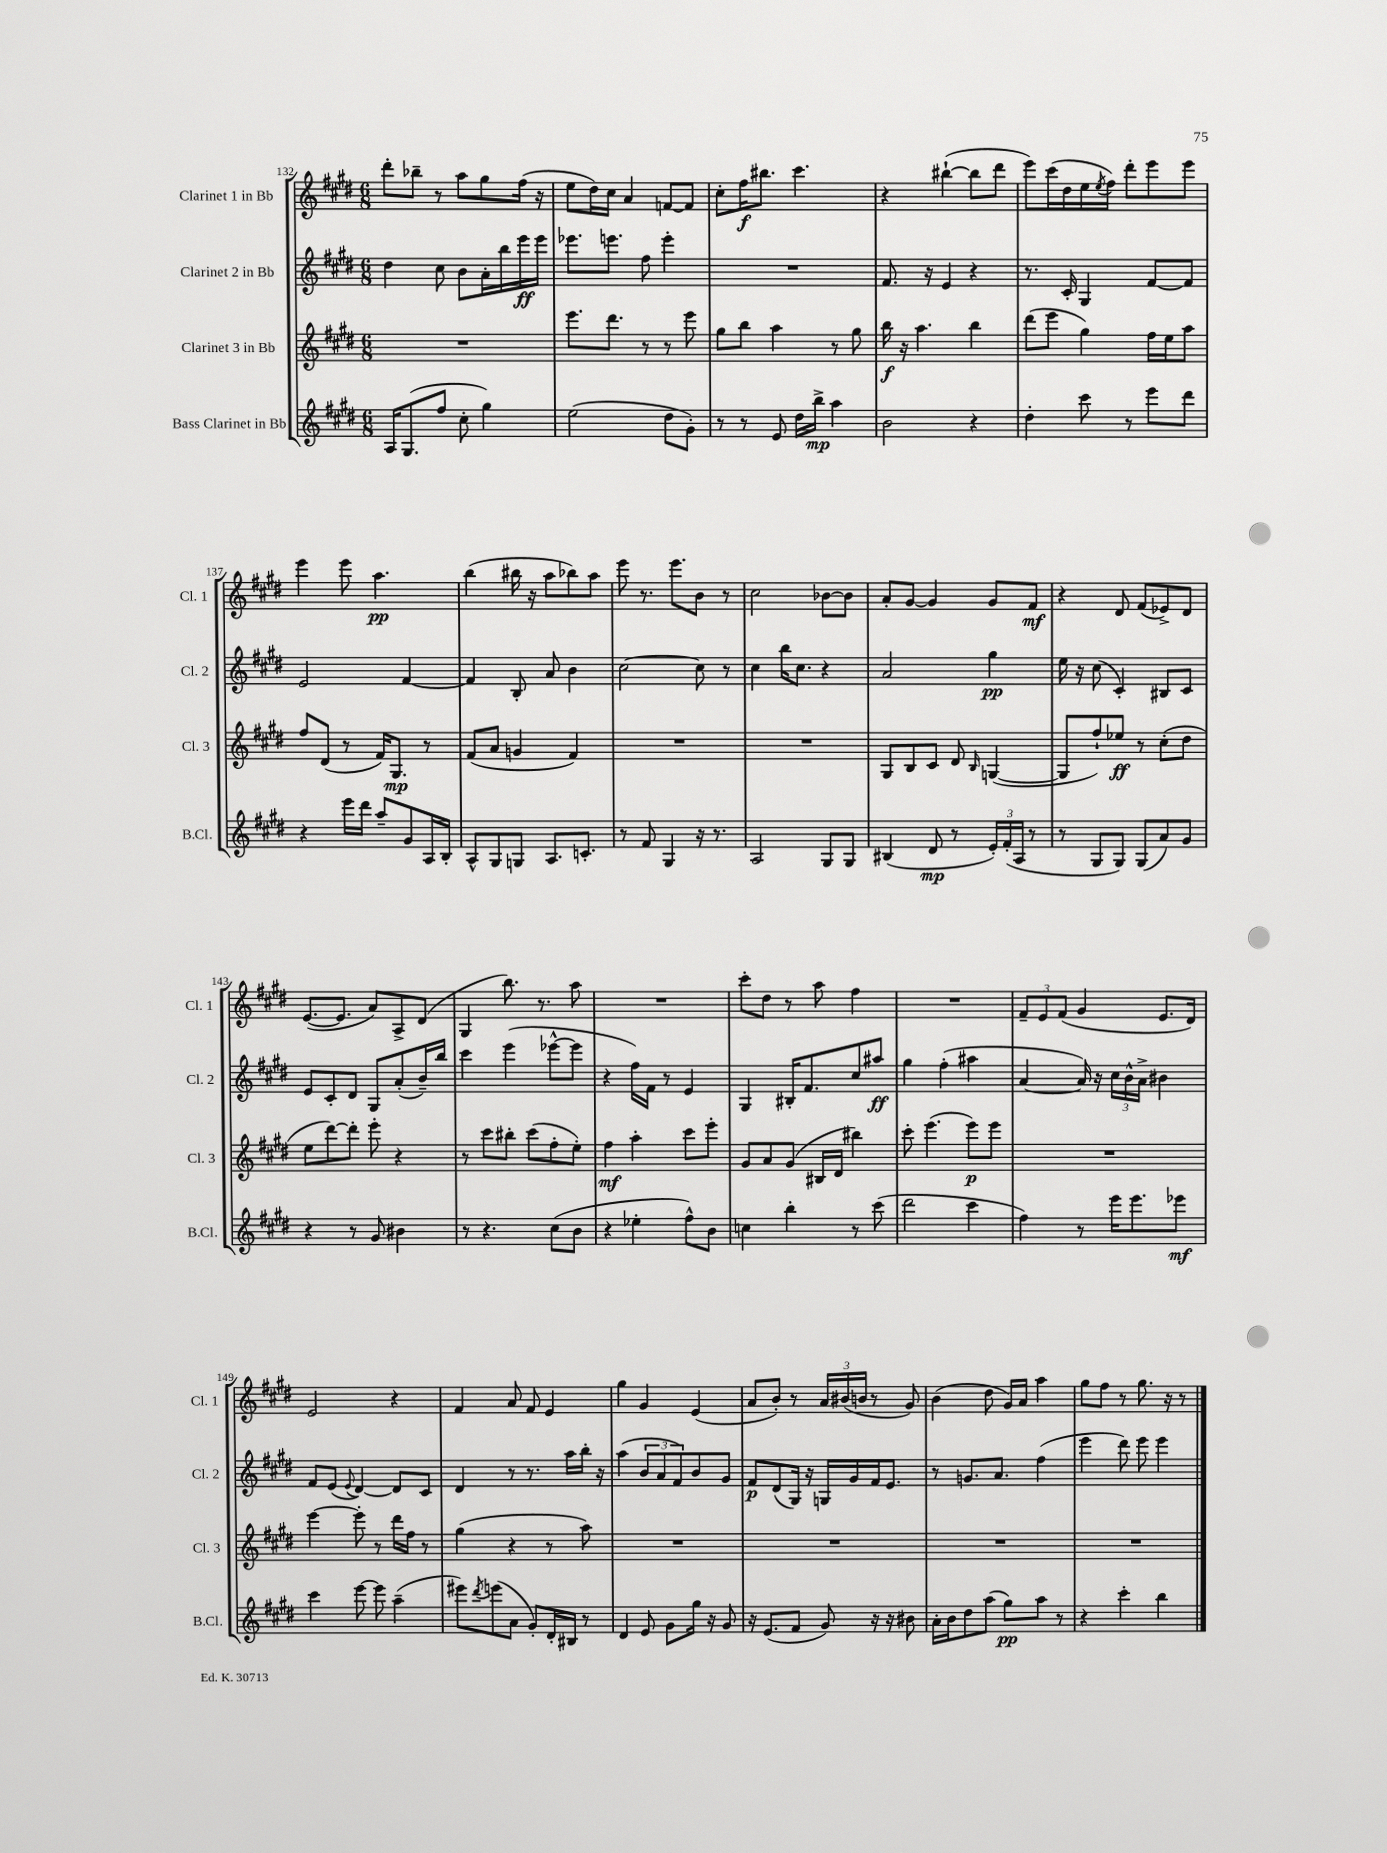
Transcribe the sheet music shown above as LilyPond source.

<<
\new StaffGroup <<
\new Staff = "s0" \with { instrumentName = "Clarinet 1 in Bb" shortInstrumentName = "Cl. 1" } {
    \clef treble \key e \major \numericTimeSignature \time 6/8
    dis'''8-. bes''8-- r8 a''8 gis''8 fis''16( r16 |
    e''8 dis''16) cis''16 a'4 f'8~ f'8 |
    cis''8-. fis''16\f bis''8. cis'''4. |
    r4 bis''4~-!( bis''8 dis'''8 |
    e'''8) cis'''16( dis''16 e''16 \acciaccatura { e''8 } fis''16) dis'''8-. e'''8 e'''8 |
    e'''4 e'''8 a''4.\pp |
    b''4( bis''16 r16 a''8 bes''8) a''8 |
    e'''8 r8. e'''8. b'8 r8 |
    cis''2 bes'8~ bes'8 |
    a'8-. gis'8~ gis'4 gis'8 fis'8\mf |
    r4 dis'8 fis'8( ees'8->) dis'8 |
    e'8.~( e'8. a'8) a8-> dis'8( |
    gis4 b''8.) r8. a''8 |
    R2. |
    cis'''8-. dis''8 r8 a''8 fis''4 |
    R2. |
    \tuplet 3/2 { fis'8-- e'8 fis'8( } gis'4 e'8. dis'16) |
    e'2 r4 |
    fis'4 a'8 fis'8 e'4 |
    gis''4 gis'4 e'4( |
    a'8 b'8-.) r8 \tuplet 3/2 { a'16 bis'16( b'16 } r8 gis'8) |
    b'4( dis''8 gis'16) a'16 a''4 |
    gis''8 fis''8 r8 gis''8. r16 r8 \bar "|." |
}
\new Staff = "s1" \with { instrumentName = "Clarinet 2 in Bb" shortInstrumentName = "Cl. 2" } {
    \clef treble \key e \major \numericTimeSignature \time 6/8
    dis''4 cis''8 b'8 a'16-. b''16 e'''16\ff e'''16 |
    ees'''8. e'''8. fis''8 e'''4-. |
    R2. |
    fis'8. r16 e'4 r4 |
    r8. cis'16-. gis4 fis'8~ fis'8 |
    e'2 fis'4~ |
    fis'4 b8-. a'8 b'4 |
    cis''2~ cis''8 r8 |
    cis''4 b''16 cis''8. r4 |
    a'2 gis''4\pp |
    e''16 r16 cis''8( cis'4-.) bis8 cis'8 |
    e'8 cis'8-. dis'8 gis8 a'8-.( b'16--) b''16 |
    cis'''4 e'''4( ees'''8~-^ ees'''8 |
    r4 fis''16) fis'16 r8 e'4 |
    gis4 bis16-. fis'8. cis''8 ais''8\ff |
    gis''4 fis''4-.( ais''4 |
    a'4~ a'16) r16 \tuplet 3/2 { cis''16 b'16-^ a'16-> } bis'4 |
    fis'8 e'8( \appoggiatura { e'8 } dis'4~) dis'8 cis'8 |
    dis'4 r8 r8. a''16 b''16-. r16 |
    a''4( \tuplet 3/2 { b'8 a'8 fis'8) } b'8 gis'8 |
    fis'8\p dis'8( gis16) r16 g16 gis'16 fis'16 e'8. |
    r8 g'8. a'8. fis''4( |
    e'''4 dis'''8) e'''8 e'''4 \bar "|." |
}
\new Staff = "s2" \with { instrumentName = "Clarinet 3 in Bb" shortInstrumentName = "Cl. 3" } {
    \clef treble \key e \major \numericTimeSignature \time 6/8
    R2. |
    e'''8. dis'''8. r8 r8 e'''8 |
    gis''8 b''8 a''4 r8 gis''8 |
    b''16\f r16 a''4. b''4 |
    dis'''8( e'''8 gis''4) fis''16 e''16 a''8 |
    fis''8 dis'8( r8 fis'16) gis8.\mp r8 |
    fis'8( a'8 g'4 fis'4) |
    R2. |
    R2. |
    gis8 b8 cis'8 dis'8 \grace { b16 } g4~( |
    g8 fis''8-!) ees''8\ff r8 cis''8-.( dis''8 |
    e''8 dis'''8~) dis'''8-. e'''8-. r4 |
    r8 cis'''8 bis''8-. cis'''8( fis''8-. e''8-.) |
    fis''4\mf a''4-. cis'''8 e'''8-. |
    gis'8 a'8 gis'8( bis16 dis'16 bis''4) |
    cis'''8-. e'''4.( e'''8\p) e'''8 |
    R2. |
    e'''4~ e'''8-. r8 dis'''16 fis''16 r8 |
    gis''4( r4 r8 a''8) |
    R2. |
    R2. |
    R2. |
    R2. \bar "|." |
}
\new Staff = "s3" \with { instrumentName = "Bass Clarinet in Bb" shortInstrumentName = "B.Cl." } {
    \clef treble \key e \major \numericTimeSignature \time 6/8
    a16 gis8.( fis''8 cis''8-. gis''4) |
    e''2( dis''8 gis'8-.) |
    r8 r8 e'8 dis''16 b''16->\mp a''4 |
    b'2 r4 |
    dis''4-. cis'''8 r8 e'''8 dis'''8 |
    r4 e'''16 dis'''16 a''8-- gis'8 a16 b16-. |
    a8-^ gis8 g8 a8. c'8.-. |
    r8 fis'8 gis4 r16 r8. |
    a2 gis8 gis8 |
    bis4( dis'8\mp r8 \tuplet 3/2 { e'16-.) fis'16-.( a16 } r8 |
    r8 gis8 gis8) gis8( a'8) gis'8 |
    r4 r8 gis'8 bis'4 |
    r8 r4. cis''8( b'8 |
    r4 ees''4-. fis''8-^) b'8 |
    c''4 b''4-. r8 cis'''8( |
    dis'''2 cis'''4 |
    fis''4) r8 e'''16 e'''8. ees'''8\mf |
    cis'''4 e'''8~ e'''8 a''4--( |
    eis'''8) \acciaccatura { dis'''8 } e'''8( a'8 gis'8-.) dis'16-. bis16 r8 |
    dis'4 e'8 gis'8 gis''16 r16 gis'8 |
    r16 e'8.( fis'8 gis'8) r16 r16 bis'8 |
    a'16-. b'16 dis''8 a''8( gis''8\pp) a''8 r8 |
    r4 cis'''4-. b''4 \bar "|." |
}
>>
>>
\layout { \context { \Score currentBarNumber = #132 } }
